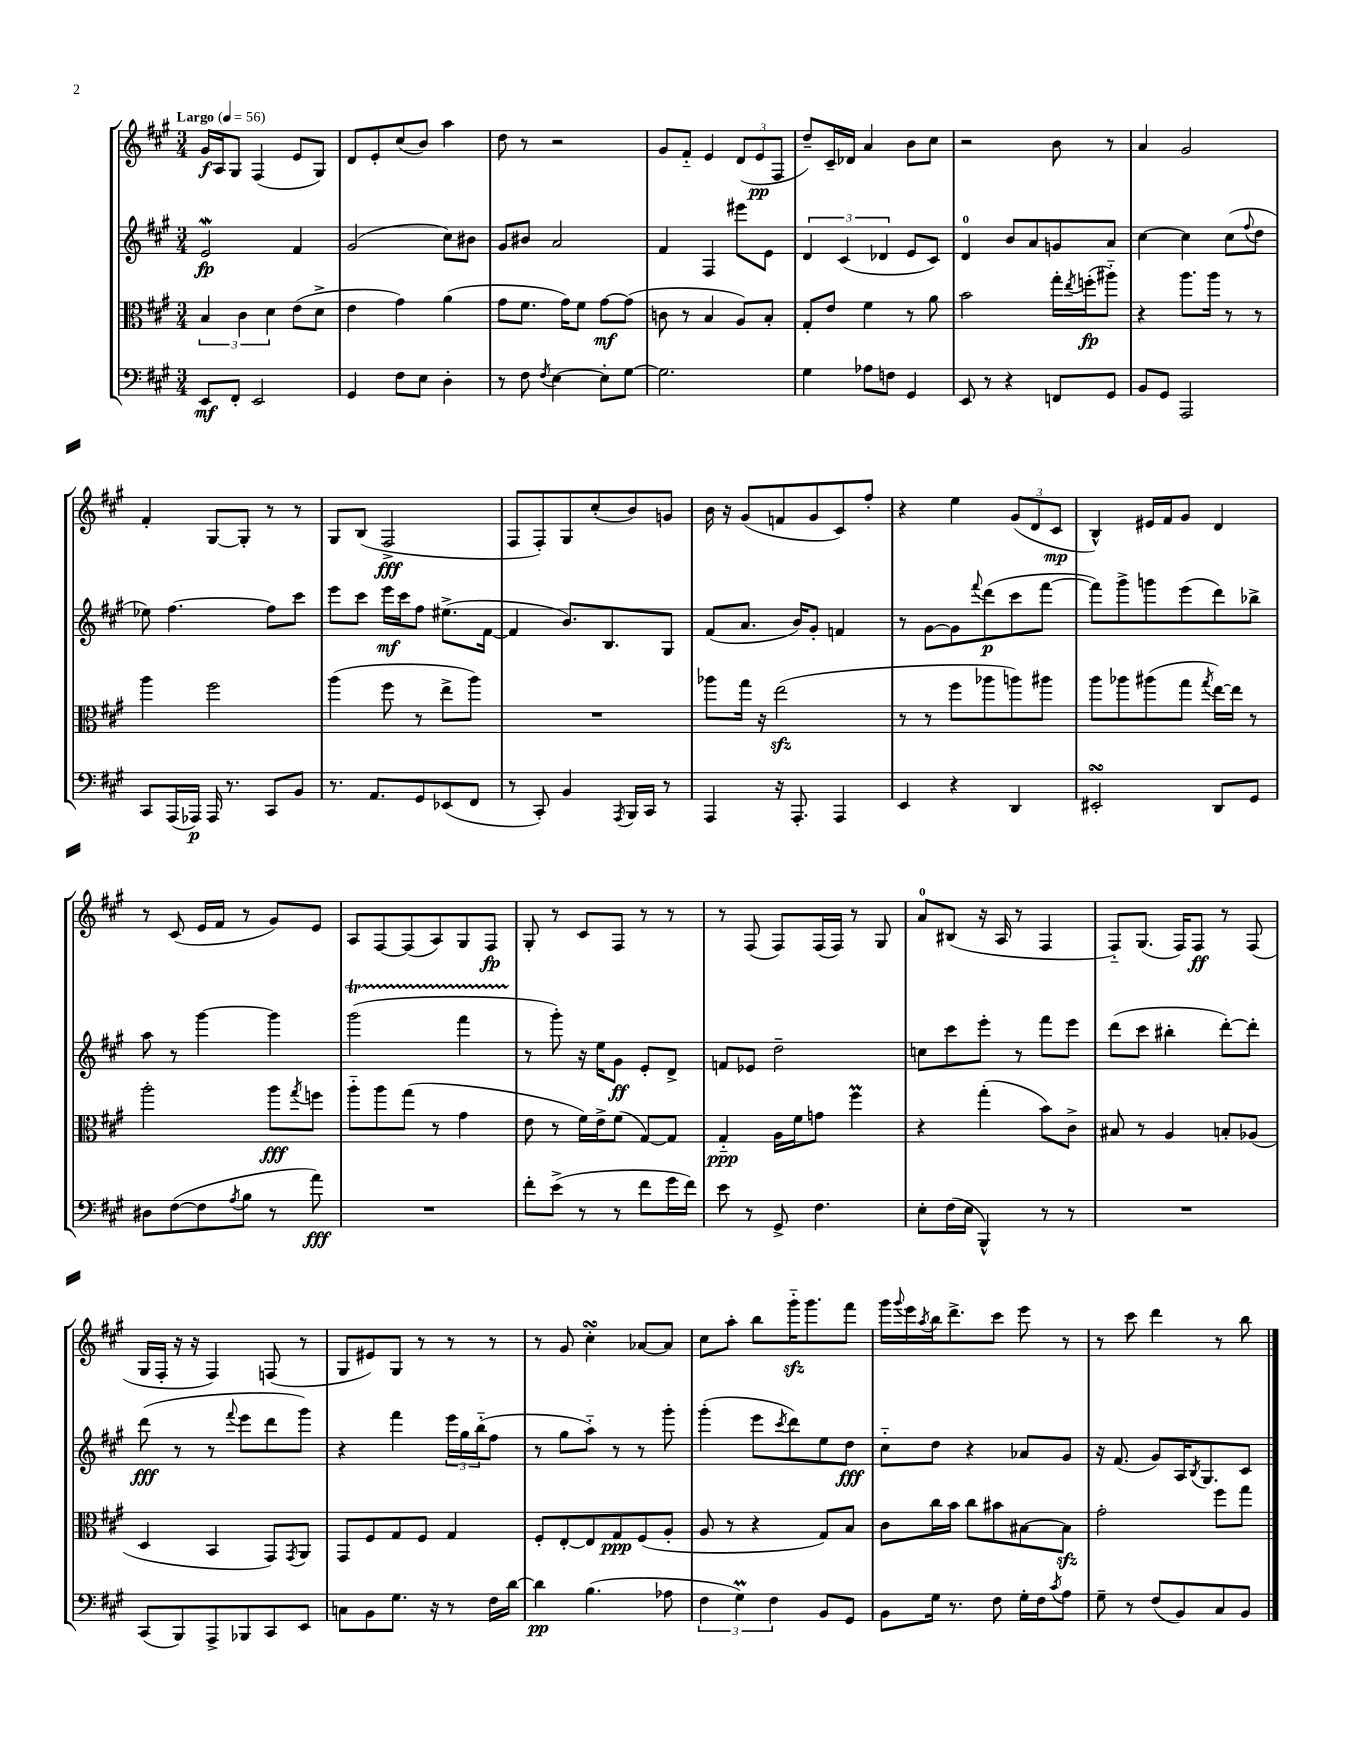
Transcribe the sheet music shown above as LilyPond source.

<<
\new StaffGroup <<
\new Staff = "s0" {
    \clef treble \key a \major \numericTimeSignature \time 3/4 \tempo "Largo" 4 = 56
    gis'16\f a16 gis8 fis4( e'8 gis8) |
    d'8 e'8-. cis''8( b'8) a''4 |
    d''8 r8 r2 |
    gis'8 fis'8-_ e'4 \tuplet 3/2 { d'8( e'8\pp fis8 } |
    d''8--) cis'16-- des'16 a'4 b'8 cis''8 |
    r2 b'8 r8 |
    a'4 gis'2 |
    fis'4-. gis8~ gis8-. r8 r8 |
    gis8 b8( fis2->\fff |
    fis8 fis8-.) gis8 cis''8-.( b'8) g'8 |
    b'16 r16 gis'8( f'8 gis'8 cis'8) fis''8-. |
    r4 e''4 \tuplet 3/2 { gis'8( d'8 cis'8\mp } |
    b4-^) eis'16 fis'16 gis'8 d'4 |
    r8 cis'8( e'16 fis'16 r8 gis'8) e'8 |
    a8 fis8~ fis8( a8) gis8 fis8\fp |
    gis8-. r8 cis'8 fis8 r8 r8 |
    r8 fis8( fis8) fis16( fis16) r8 gis8 |
    a'8-0 bis8( r16 a16 r8 fis4 |
    fis8-_) gis8.( fis16) fis8\ff r8 fis8( |
    gis16 fis16-. r16 r16 fis4) f8( r8 |
    gis8 eis'8) gis8 r8 r8 r8 |
    r8 gis'8 cis''4-.\turn aes'8~ aes'8 |
    cis''8 a''8-. b''8 gis'''16-_\sfz gis'''8. fis'''8 |
    gis'''16 \appoggiatura { gis'''8 } e'''16 \acciaccatura { a''8 } b''16 d'''8.-> cis'''8 e'''8 r8 |
    r8 cis'''8 d'''4 r8 b''8 \bar "|." |
}
\new Staff = "s1" {
    \clef treble \key a \major \numericTimeSignature \time 3/4
    e'2\mordent\fp fis'4 |
    gis'2( cis''8) bis'8 |
    gis'8 bis'8 a'2 |
    fis'4 fis4 eis'''8 e'8 |
    \tuplet 3/2 { d'4 cis'4( des'4 } e'8 cis'8) |
    d'4-0 b'8 a'8 g'8 a'8 |
    cis''4~ cis''4 cis''8( \appoggiatura { fis''8 } d''8 |
    ees''8) fis''4.~ fis''8 cis'''8 |
    e'''8 cis'''8 e'''16\mf cis'''16 fis''8 eis''8.->( fis'16~ |
    fis'4 b'8.) b8. gis8 |
    fis'8( a'8. b'16) gis'8-. f'4 |
    r8 gis'8~ gis'8 \appoggiatura { fis'''8 } d'''8\p( cis'''8 fis'''8~ |
    fis'''8) gis'''8-> g'''8 e'''8( d'''8) bes''8-> |
    a''8 r8 gis'''4~ gis'''4 |
    gis'''2\startTrillSpan( fis'''4 |
    r8\stopTrillSpan gis'''8-.) r16 e''16 gis'8\ff e'8-. d'8-> |
    f'8 ees'8 d''2-- |
    c''8 cis'''8 e'''8-. r8 fis'''8 e'''8 |
    d'''8( cis'''8 bis''4-. d'''8~-.) d'''8-. |
    d'''8\fff( r8 r8 \appoggiatura { fis'''8 } e'''8 d'''8 gis'''8) |
    r4 fis'''4 \tuplet 3/2 { e'''16 gis''16 b''16-_( } fis''8 |
    r8 gis''8 a''8-_) r8 r8 gis'''8-. |
    gis'''4-.( e'''8 \acciaccatura { cis'''8 } d'''8) e''8 d''8\fff |
    cis''8-_ d''8 r4 aes'8 gis'8 |
    r16 fis'8.( gis'8) a16 \acciaccatura { b8 } gis8. cis'8 \bar "|." |
}
\new Staff = "s2" {
    \clef alto \key a \major \numericTimeSignature \time 3/4
    \tuplet 3/2 { b4 cis'4 d'4 } e'8( d'8-> |
    e'4 gis'4) a'4( |
    gis'8 fis'8. gis'16) fis'8 gis'8~\mf gis'8( |
    c'8 r8 b4 a8) b8-. |
    gis8-. e'8 fis'4 r8 a'8 |
    b'2 gis''16-. \acciaccatura { e''8 } f''16-.\fp( ais''8-_) |
    r4 a''8. a''16 r8 r8 |
    a''4 fis''2 |
    a''4( fis''8 r8 e''8-> a''8) |
    R2. |
    aes''8 gis''16 r16 e''2\sfz( |
    r8 r8 fis''8 aes''8 a''8) ais''8 |
    a''8 aes''8 ais''8( gis''8 \acciaccatura { gis''8 } e''16~) e''16 r8 |
    a''2-. a''8\fff \acciaccatura { gis''8 } f''8 |
    a''8-_ a''8 gis''8( r8 gis'4 |
    e'8 r8 fis'16) e'16-> fis'8( gis8~) gis8 |
    gis4-_\ppp a16 fis'16 g'8 fis''4\prall |
    r4 gis''4-.( b'8) cis'8-> |
    bis8 r8 a4 b8-. aes8( |
    d4 b,4 gis,8) \acciaccatura { gis,8 } a,8 |
    gis,8 fis8 gis8 fis8 gis4 |
    fis8-. e8~-. e8 gis8\ppp fis8( a8-. |
    a8 r8 r4 gis8) b8 |
    cis'8 cis''16 b'16 cis''8 bis'8 bis8~ bis8\sfz |
    gis'2-. fis''8 gis''8 \bar "|." |
}
\new Staff = "s3" {
    \clef bass \key a \major \numericTimeSignature \time 3/4
    e,8\mf fis,8-. e,2 |
    gis,4 fis8 e8 d4-. |
    r8 fis8 \acciaccatura { fis8 } e4~ e8-. gis8~ |
    gis2. |
    gis4 aes8 f8 gis,4 |
    e,8 r8 r4 f,8 gis,8 |
    b,8 gis,8 a,,2 |
    cis,8 a,,16( aes,,16\p) aes,,16 r8. cis,8 b,8 |
    r8. a,8. gis,8 ees,8( fis,8 |
    r8 cis,8-.) b,4 \acciaccatura { a,,8 } b,,16 cis,16 r8 |
    a,,4 r16 a,,8.-. a,,4 |
    e,4 r4 d,4 |
    eis,2-.\turn d,8 gis,8 |
    dis8 fis8~( fis8 \acciaccatura { a8 } b8 r8 a'8\fff) |
    R2. |
    fis'8-. e'8->( r8 r8 fis'8 gis'16 fis'16) |
    e'8 r8 gis,8-> fis4. |
    e8-. fis16( e16 b,,4-^) r8 r8 |
    R2. |
    cis,8( b,,8) a,,8-> bes,,8 cis,8 e,8 |
    c8 b,8 gis8. r16 r8 fis16 d'16~ |
    d'4\pp b4.( aes8 |
    \tuplet 3/2 { fis4 gis4\prall) fis4 } b,8 gis,8 |
    b,8 gis16 r8. fis8 gis16-. fis16 \acciaccatura { cis'8 } a8 |
    gis8-- r8 fis8( b,8) cis8 b,8 \bar "|." |
}
>>
>>
\layout { \context { \Score \remove "Bar_number_engraver" } }
